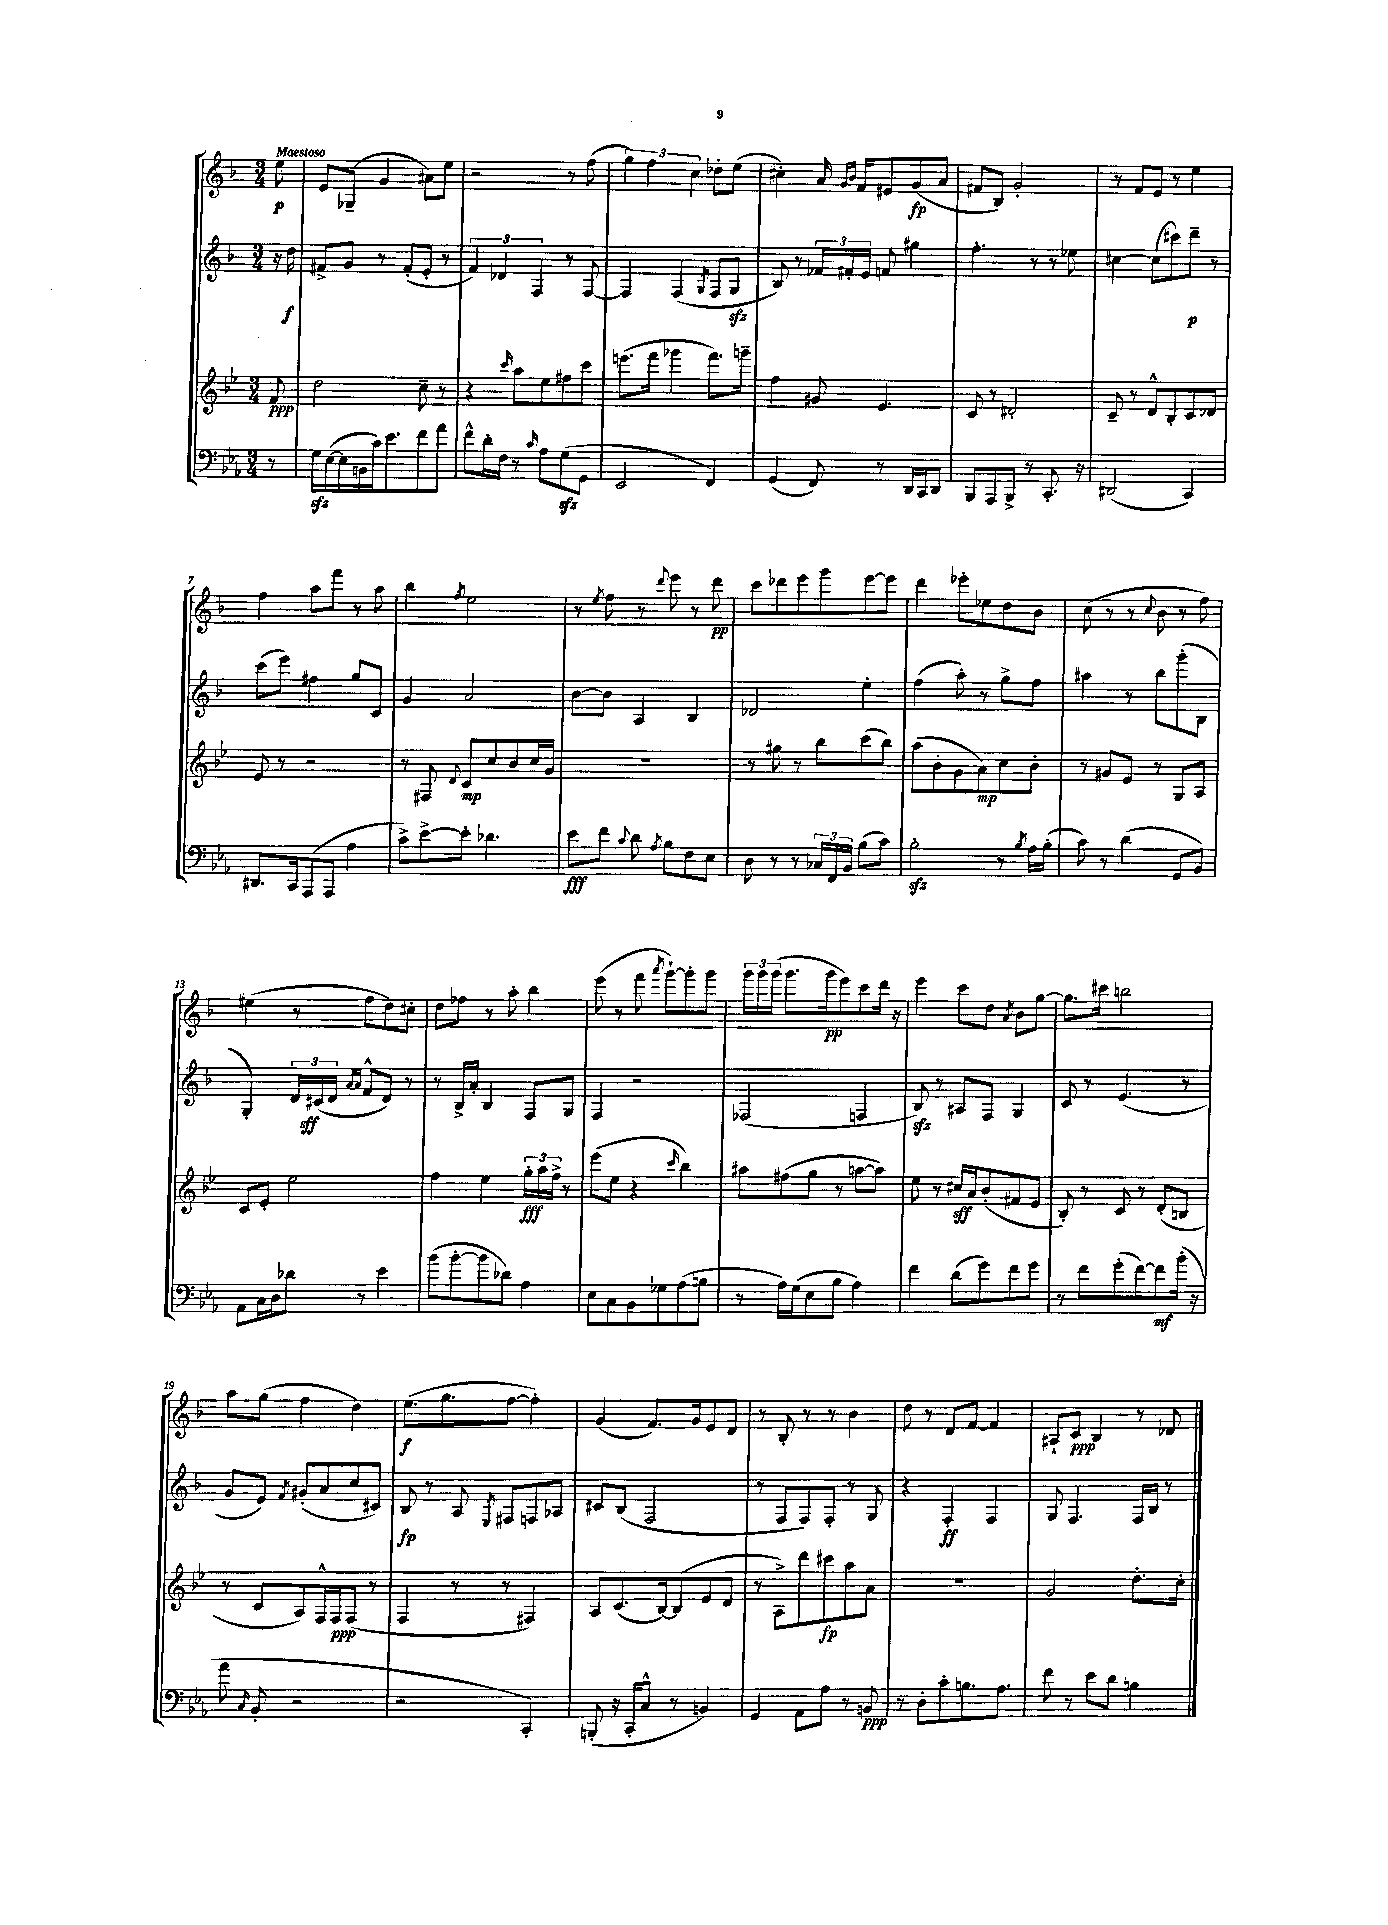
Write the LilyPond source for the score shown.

<<
\new StaffGroup <<
\new Staff = "s0" {
    \clef treble \key f \major \numericTimeSignature \time 3/4 \partial 8 \tempo "Maestoso"
    \autoBeamOff e''8\p |
    e'8[ ges8]--( g'4 ais'8[) e''8] |
    r2 r8 f''8( |
    \tuplet 3/2 { g''4) f''4 c''4 } des''8[-. e''8]( |
    cis''4-.) a'16 \grace { g'16[ bes'16] } f'16[ eis'8 g'8\fp( a'8] |
    fis'8[ bes8]) g'2-. |
    r8 f'8[ e'8] r8 e''4 |
    f''4 a''8[ f'''8] r8 a''8 |
    bes''4 \acciaccatura { f''8 } e''2 |
    r8 \acciaccatura { e''8 } f''8 r8 \appoggiatura { d'''8 } e'''8 r8 d'''8\pp |
    c'''8[ des'''8 e'''8 g'''8 e'''8~ e'''8] |
    d'''4 ees'''8[-. ees''8 d''8 bes'8] |
    c''8( r8 r8 \appoggiatura { c''8 } bes'8 r8 f''8) |
    eis''4( r8 f''8[ d''8) cis''8]-. |
    d''8[ fes''8] r8 a''8-. bes''4 |
    e'''8( r8 f'''8 \acciaccatura { a'''8 } g'''8[~-!) g'''8-. g'''8] |
    \tuplet 3/2 { g'''16[ g'''16 g'''16]( } g'''8.[ g'''16\pp e'''8) c'''8 d'''16] r16 |
    e'''4 c'''8[ d''8] \acciaccatura { a'8 } bes'8[ g''8]~ |
    g''8.[ cis'''16] b''2 |
    a''8[ g''8]( f''4 d''4) |
    e''8.[\f( g''8. f''8]~ f''4-.) |
    g'4( f'8.[) g'16 e'8 d'8] |
    r8 bes8-. r8 r8 bes'4 |
    d''8 r8 d'8[ f'8]~ f'4 |
    ais8[-! c'8]\ppp bes4 r8 des'8 \bar "|." |
}
\new Staff = "s1" {
    \clef treble \key f \major \numericTimeSignature \time 3/4 \partial 8
    \autoBeamOff r16 d''16\f |
    fis'8[-> g'8] r8 fis'8[-.( e'8]-. r8 |
    \tuplet 3/2 { f'4) des'4 f4 } r8 f8~ |
    f4 f4( \acciaccatura { g8 } f8[ g8]\sfz |
    bes8) r8 \tuplet 3/2 { fes'16[ fis'16-. e'16] } f'8 gis''4 |
    f''4.-. r8 r8 ees''8 |
    cis''4~ cis''8[( cis'''8) d'''8]--\p r8 |
    c'''8[( e'''8]) fis''4 g''8[ c'8] |
    g'4 a'2 |
    bes'8[~ bes'8] a4 bes4 |
    des'2 e''4-. |
    f''4( a''8-.) r8 g''8[-> f''8] |
    ais''4 r8 bes''8[ g'''8-.( bes8] |
    g4-.) \tuplet 3/2 { d'16[ cis'16\sff( d'16] } \grace { a'16[ a'16] } f'8[-^ d'8]) r8 |
    r8 bes16[-> a'16]-. bes4 f8[ g8] |
    f4 r2 |
    fes2( f4 |
    bes8\sfz) r8 ais8[ f8] g4 |
    c'8 r8 e'4.( r8 |
    g'8[ e'8]) \acciaccatura { f'8 } gis'8[-.( a'8 c''8 cis'8]) |
    bes8\fp r8 a8 \acciaccatura { e8 } fis8[ f8 aes8] |
    cis'8[ bes8]( f2 |
    r8 f8[ f8) f8]-. r8 g8 |
    r4 f4-.\ff f4 |
    g8 f4. f16[ bes16] r8 \bar "|." |
}
\new Staff = "s2" {
    \clef treble \key bes \major \numericTimeSignature \time 3/4 \partial 8
    \autoBeamOff f'8\ppp |
    d''2 c''8-- r8 |
    r4 \grace { c'''16 } a''8[ ees''8 fis''8 c'''8] |
    e'''8.[( f'''16] ges'''4 f'''8.[) g'''16]-- |
    f''4 gis'8 ees'4. |
    c'8 r8 dis'2-. |
    c'8-- r8 d'8[-^ bes8-. c'8 des'8] |
    ees'8 r8 r2 |
    r8 fis8 \appoggiatura { d'8 } c'8[\mp c''8 bes'8 c''16 g'16] |
    R2. |
    r8 gis''8 r8 bes''8[ c'''8( bes''8]) |
    a''8[( bes'8-. g'8 a'8\mp) c''8 bes'8]-. |
    r8 gis'8[ ees'8] r8 g8[ a8] |
    c'8[ ees'8]-. ees''2 |
    f''4 ees''4 \tuplet 3/2 { g''16[-.\fff a''16 f''16]-> } r8 |
    ees'''8[( ees''8] r4 \grace { c'''16 } bes''4) |
    ais''8[ fis''8( g''8] r8 a''8[~ a''8]) |
    ees''8 r8 cis''16[\sff a'16 bes'8-.( fis'8 ees'8] |
    bes8-.) r8 c'8 r8 d'8[-.( b8] |
    r8 c'8[ a8) f16-^ f16\ppp f8]( r8 |
    f4 r8 r8 fis4) |
    a8[ c'8.( bes16~) bes8( ees'8 d'8] |
    r8 a8[->) d'''8 cis'''8\fp a''8 a'8] |
    R2. |
    g'2 d''8.[-. c''16]-. \bar "|." |
}
\new Staff = "s3" {
    \clef bass \key ees \major \numericTimeSignature \time 3/4 \partial 8
    \autoBeamOff r8 |
    g16[\sfz ees16~( ees16 b,16 c'16) ees'8. f'8 aes'8] |
    f'8[-^ d'16-. f16] r8 \grace { c'16 } aes8[ g8\sfz( g,8] |
    ees,2 f,4) |
    g,4( f,8) r8 d,16[ c,16 d,8] |
    bes,,8[ aes,,8 bes,,8]-> r8 c,8.-. r16 |
    dis,2( c,4) |
    dis,8.[ c,16 aes,,8( aes,,8] aes4 |
    c'8[->) ees'8~-> ees'8]-. des'4. |
    ees'8[\fff f'8] \appoggiatura { c'8 } d'8 \acciaccatura { aes8 } bes8[ f8 ees8] |
    d8 r8 r8 \tuplet 3/2 { ces16[ f,16 bes,16] } bes8[( c'8]) |
    bes2-.\sfz r8 \acciaccatura { bes8 } aes16[ bes16]-.( |
    c'8) r8 d'4( g,8[ bes,8]) |
    aes,8[ c16 d16 des'8] r8 ees'4 |
    bes'8[( bes'8~-. bes'8 des'8]) aes4 |
    ees8[ c8 bes,8 ges8 aes8( b8] |
    r8 aes16[) g16( ees8 bes8] aes4) |
    f'4 d'8[( g'8) f'8 g'8] |
    r8 f'8[ g'8-.( f'8~) f'8\mf bes'16]-.( r16 |
    aes'8 \grace { c16 } bes,8-. r2 |
    r2 c,4-.) |
    b,,8-.( r16 c,16[-. c8]-^ r8 b,4) |
    g,4 aes,8[ aes8] r8 b,8\ppp |
    r8 d8[-. c'8-. b8. aes8.] |
    f'8 r8 ees'8[ d'8] b4 \bar "|." |
}
>>
>>
